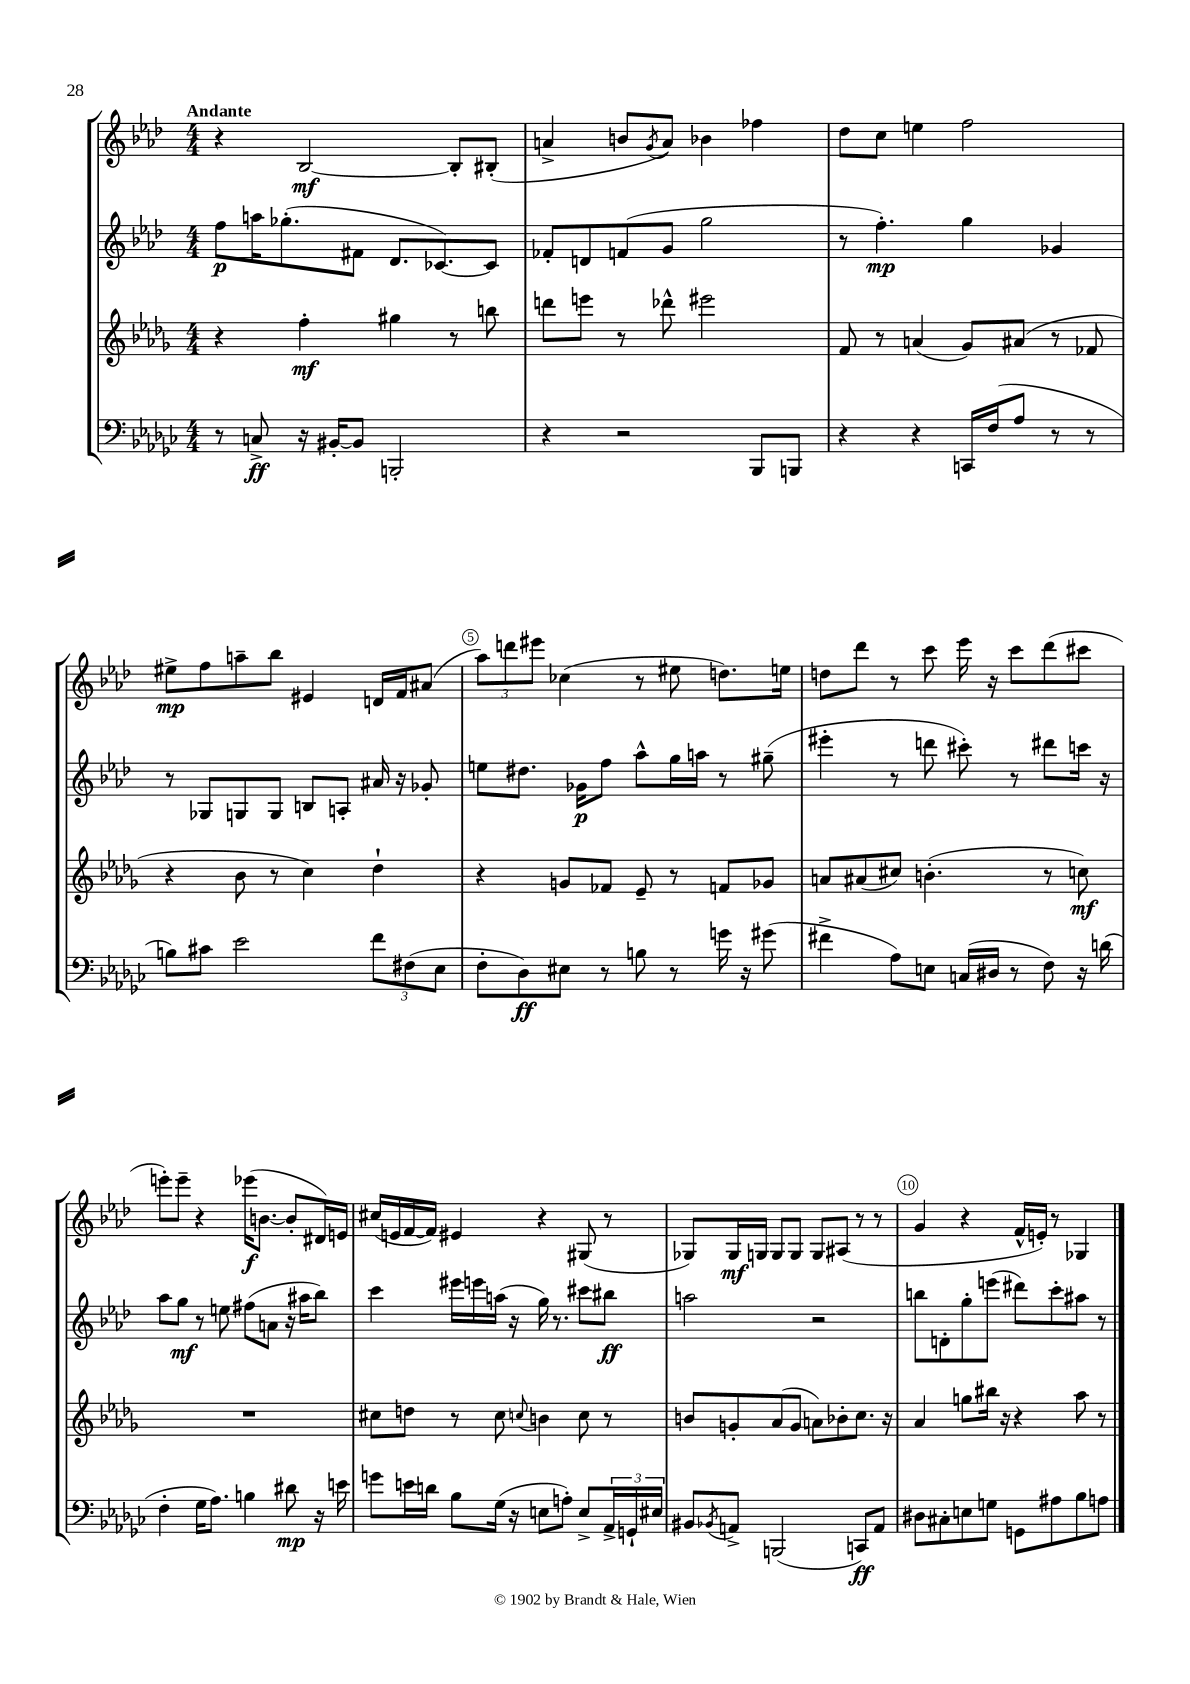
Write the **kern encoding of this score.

**kern	**dynam	**kern	**dynam	**kern	**dynam	**kern	**dynam
*part4	*part4	*part3	*part3	*part2	*part2	*part1	*part1
*staff4	*staff4	*staff3	*staff3	*staff2	*staff2	*staff1	*staff1
*clefF4	*	*clefG2	*	*clefG2	*	*clefG2	*
*k[b-e-a-d-g-c-]	*	*k[b-e-a-d-g-]	*	*k[b-e-a-d-]	*	*k[b-e-a-d-]	*
*M4/4	*	*M4/4	*	*M4/4	*	*M4/4	*
=1	=1	=1	=1	=1	=1	=1	=1
!	!	!	!	!	!	!LO:TX:a:B:t=Andante	!
8r	.	4r	.	8ff\L	p	4r	.
8Cn^/	ff	.	.	16aan\K	.	.	.
.	.	.	.	(8.gg-X'\	.	.	.
16r	.	4ff'\	mf	.	.	[2B-/	mf
[16BB#X'/KL	.	.	.	.	.	.	.
8BB#/J]	.	.	.	8f#X\J	.	.	.
2BBBn'/	.	4gg#X\	.	8.d-/L	.	.	.
.	.	.	.	[8.c-X/)	.	.	.
.	.	8r	.	.	.	8B-'/L]	.
.	.	8bbn\	.	8c-/J]	.	(8B#X'/J	.
=2	=2	=2	=2	=2	=2	=2	=2
4r	.	8dddn\L	.	8f-X'/L	.	4an^/	.
.	.	8eeen\J	.	8dn/	.	.	.
2r	.	8r	.	(8fn/	.	8bn/L	.
.	.	.	.	.	.	8qg/	.
.	.	8ddd-X^^\	.	8g/J	.	8a/J)	.
.	.	2eee#X\	.	2gg\	.	4b-X\	.
8BBB-/L	.	.	.	.	.	4ff-X\	.
8BBBn/J	.	.	.	.	.	.	.
=3	=3	=3	=3	=3	=3	=3	=3
4r	.	8f/	.	8r	.	8dd-\L	.
.	.	8r	.	4.ff'\)	mp	8cc\J	.
4r	.	(4an/	.	.	.	4een\	.
16CCn/LL	.	8g-/L)	.	4gg\	.	2ff\	.
(16F/J	.	.	.	.	.	.	.
8A-/J	.	(8a#X/J	.	.	.	.	.
8r	.	8r	.	4g-X/	.	.	.
8r	.	8f-X/	.	.	.	.	.
!!LO:LB:g=z
=4	=4	=4	=4	=4	=4	=4	=4
8Bn\L)	.	4r	.	8r	.	8ee#X^\L	mp
8c#X\J	.	.	.	8G-X/L	.	8ff\	.
2e-\	.	8b-\	.	8Gn/	.	8aan~\	.
.	.	8r	.	8G/J	.	8bb-\J	.
.	.	4cc\)	.	8Bn/L	.	4e#X/	.
.	.	.	.	8An'/J	.	.	.
12f\L	.	4dd-`\	.	16a#X/	.	16dn/LL	.
.	.	.	.	16r	.	16f/J	.
(12F#X\	.	.	.	.	.	.	.
.	.	.	.	8g-X'/	.	(8a#X/J	.
12E-\J	.	.	.	.	.	.	.
=5	=5	=5	=5	=5	=5	=5	=5
8F'\L	.	4r	.	8een\L	.	12aa-\L)	.
.	.	.	.	.	.	12dddn\	.
8D-\)	ff	.	.	8.dd#X\J	.	.	.
.	.	.	.	.	.	12eee#X\J	.
8E#X\J	.	8gn/L	.	.	.	(4cc-X\	.
.	.	.	.	16g-X\KL	p	.	.
8r	.	8f-X/J	.	8ff\J	.	.	.
8Bn\	.	8e-~/	.	8aa-^^\L	.	8r	.
8r	.	8r	.	16gg\L	.	8ee#X\	.
.	.	.	.	16aan\JJ	.	.	.
16gn\	.	8fn/L	.	8r	.	8.ddn\L)	.
16r	.	.	.	.	.	.	.
(8g#X\	.	8g-X/J	.	(8gg#X~\	.	.	.
.	.	.	.	.	.	16een\Jk	.
=6	=6	=6	=6	=6	=6	=6	=6
4f#X^\	.	8an/L	.	4eee#X'\	.	8ddn\L	.
.	.	(8a#X/	.	.	.	8ddd-\J	.
8A-\L)	.	8cc#X/J)	.	8r	.	8r	.
8En\J	.	(4.bn'\	.	8dddn\	.	8ccc\	.
(16Cn/LL	.	.	.	8ccc#X'\)	.	16eee-\	.
16D#X/JJ	.	.	.	.	.	16r	.
8r	.	.	.	8r	.	8ccc\L	.
8F\)	.	8r	.	8ddd#X\L	.	(8ddd-\	.
16r	.	8ccn\)	mf	16cccn\Jk	.	8ccc#X\J	.
(16dn\	.	.	.	16r	.	.	.
!!LO:LB:g=z
=7	=7	=7	=7	=7	=7	=7	=7
4F'\	.	1r	.	8aa-\L	.	8eeen'\L)	.
.	.	.	.	8gg\J	mf	8eee~\J	.
16G-\KL	.	.	.	8r	.	4r	.
8.A-\J)	.	.	.	.	.	.	.
.	.	.	.	8een\	.	.	.
4Bn\	.	.	.	(8ff#X\L	.	(16eee-X\KL	f
.	.	.	.	.	.	[8.bn\J	.
.	.	.	.	8an\J	.	.	.
8d#X\	mp	.	.	16r	.	8b'/L]	.
.	.	.	.	16aa#X\KL	.	.	.
16r	.	.	.	8bb-\J)	.	16d#X/L)	.
16en\	.	.	.	.	.	16en/JJ	.
=8	=8	=8	=8	=8	=8	=8	=8
8gn\L	.	8cc#X\L	.	4ccc\	.	(16cc#X/LL	.
.	.	.	.	.	.	16en/	.
16en\L	.	8ddn\J	.	.	.	[16f/	.
16dn\JJ	.	.	.	.	.	16f/JJ])	.
8B-\L	.	8r	.	16eee#X\LL	.	4e#X/	.
.	.	.	.	16eeen\	.	.	.
(16G-\Jk	.	8cc#\	.	(16aan\JJ	.	.	.
16r	.	.	.	16r	.	.	.
.	.	8qqccn/	.	.	.	.	.
8En\L	.	4bn\	.	16gg\)	.	4r	.
.	.	.	.	8.r	.	.	.
8An'\J)	.	.	.	.	.	.	.
8E^/L	.	8cc\	.	8ccc#X\L	.	(8G#X/	.
24AA-^/L	.	8r	.	8bb#X\J	ff	8r	.
24GGn`/	.	.	.	.	.	.	.
24E#X/JJ	.	.	.	.	.	.	.
=9	=9	=9	=9	=9	=9	=9	=9
8BB#X/L	.	8bn/L	.	2aan\	.	8G-X/L)	.
8qBB-X/	.	.	.	.	.	.	.
8AAn^/J	.	8gn'/	.	.	.	16G-/L	mf
.	.	.	.	.	.	16Gn/JJ	.
(2BBBn/	.	(8a-/	.	.	.	8G/L	.
.	.	8g/J	.	.	.	8G/J	.
.	.	8an\L)	.	2r	.	8G/L	.
.	.	8b-X'\	.	.	.	(8A#X/J	.
8CCn/L)	ff	8.cc\J	.	.	.	8r	.
8AA/J	.	.	.	.	.	8r	.
.	.	16r	.	.	.	.	.
=10	=10	=10	=10	=10	=10	=10	=10
8D#X\L	.	4a-/	.	8bbn\L	.	4g/	.
8C#X'\	.	.	.	8dn'\	.	.	.
8En\	.	8ggn\L	.	8gg'\	.	4r	.
8Gn\J	.	16bb#X\Jk	.	(8eeen\J	.	.	.
.	.	16r	.	.	.	.	.
8GGn\L	.	4r	.	8ddd#X\L)	.	16f^^/LL	.
.	.	.	.	.	.	16en'/JJ)	.
8A#X\	.	.	.	8ccc'\	.	8r	.
8B-\	.	8aa-\	.	8aa#X\J	.	4G-X/	.
8An\J	.	8r	.	8r	.	.	.
==	==	==	==	==	==	==	==
*-	*-	*-	*-	*-	*-	*-	*-
